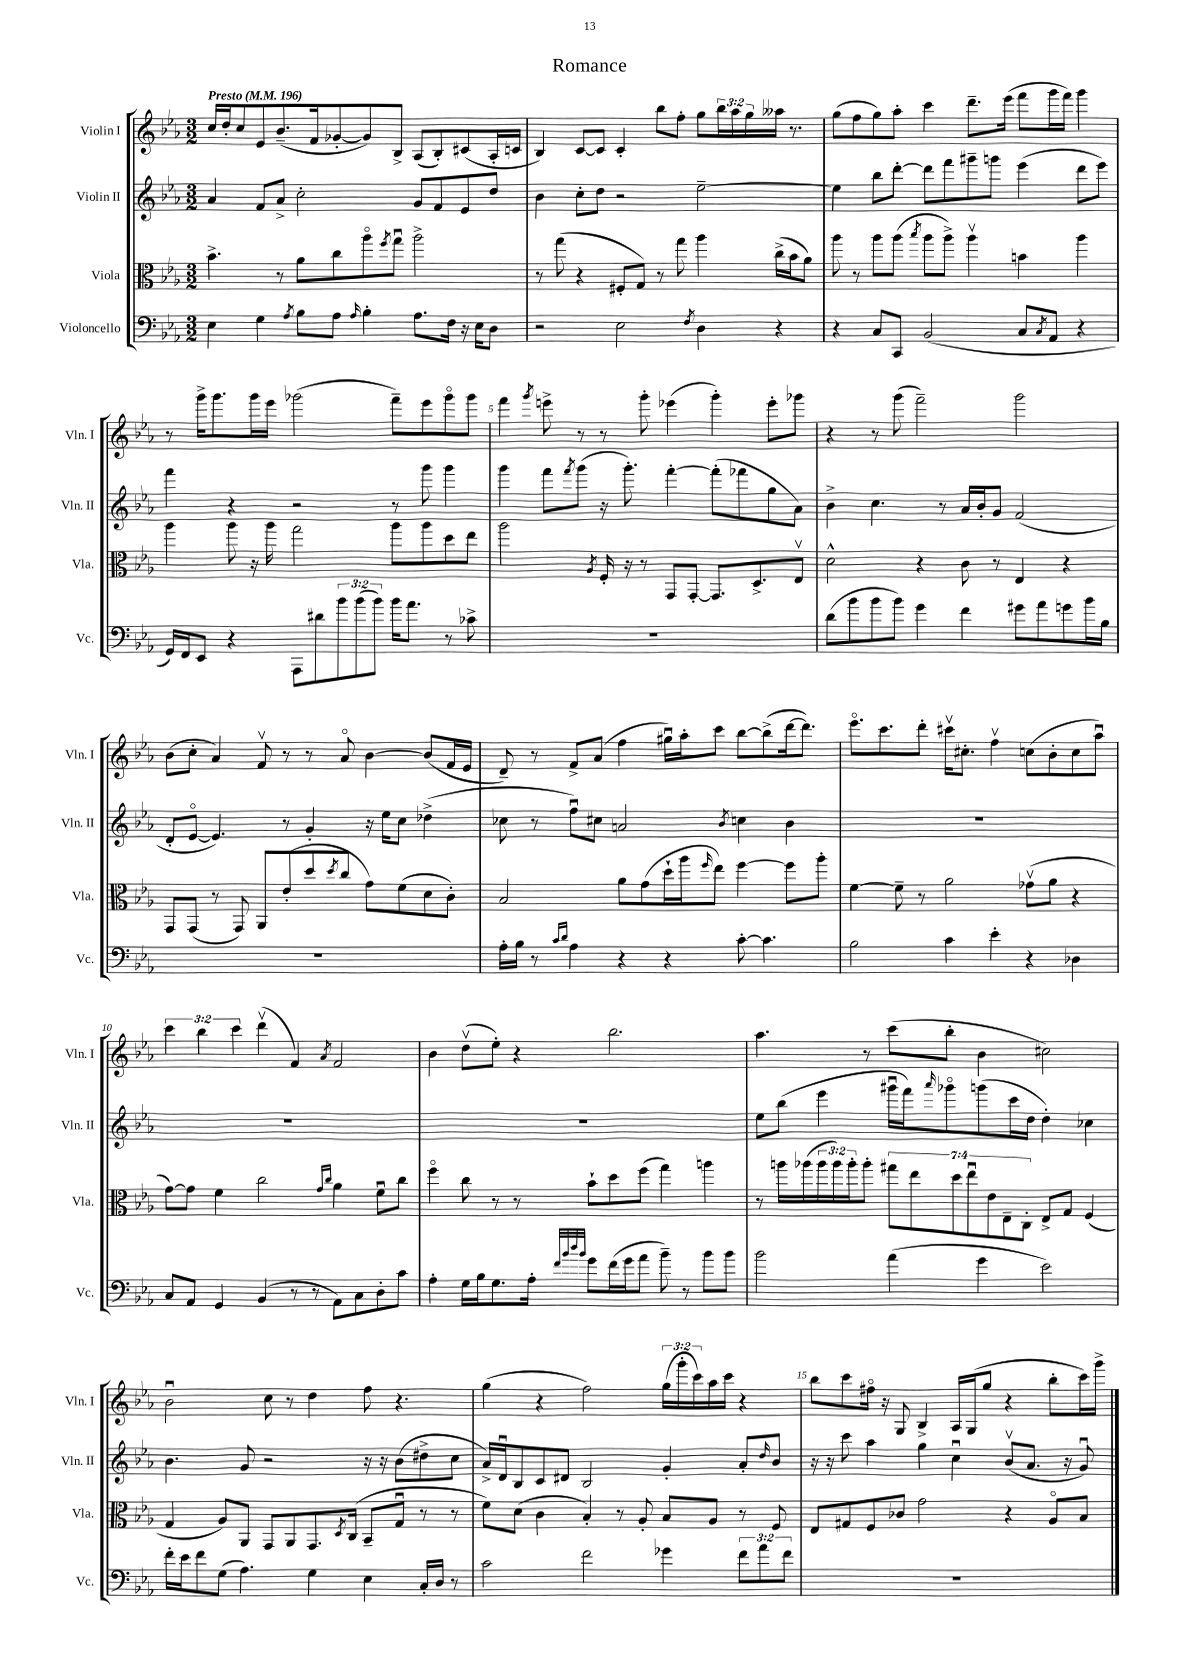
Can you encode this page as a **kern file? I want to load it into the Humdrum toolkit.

**kern	**kern	**kern	**kern
*part4	*part3	*part2	*part1
*staff4	*staff3	*staff2	*staff1
*I"Violoncello	*I"Viola	*I"Violin II	*I"Violin I
*I'Vc.	*I'Vla.	*I'Vln. II	*I'Vln. I
*clefF4	*clefC3	*clefG2	*clefG2
*k[b-e-a-]	*k[b-e-a-]	*k[b-e-a-]	*k[b-e-a-]
*M3/2	*M3/2	*M3/2	*M3/2
*MM196	*MM196	*MM196	*MM196
=1	=1	=1	=1
!	!	!	!LO:TX:a:B:t=Presto
4E-\	4.b-^\	4a-/	16cc/LL
.	.	.	16dd'/J
.	.	.	8cc/
4G\	.	8f/L	8e-/
.	8r	8a-^/J	(8.b-~/
8qA-/	.	.	.
8B-\L	8a-\L	2cc'\	.
.	.	.	16f/k
8A-\J	8cc\	.	[8g-X'/
16qqA-/	.	.	.
4B-'\	8aa-\	.	8g-/])
.	8qff/	.	.
.	8ggu\J	.	8B-^/J
8.A-\L	2aa-^\	8g/L	(8A-/L
.	.	8f/	8B-'/)
16F\Jk	.	.	.
16r	.	8e-/	(8c#X/
16E-\KL	.	.	.
8D\J	.	8dd/J	16A-'/L
.	.	.	16cn/JJ
=2	=2	=2	=2
2r	8r	4b-\	4B-/)
.	(8gg\	.	.
.	4r	8cc'\L	[8c/L
.	.	8dd\J	8c/J]
2E-\	8F#X'/L	2r	4c'/
.	8G/J)	.	.
.	8r	.	8bb-\L
.	8gg\	.	8ff'\J
8qF/	.	.	.
4D\	4aa-\	[2ee-~\	8gg\L
.	.	.	24bb-\L
.	.	.	24aa-\
.	.	.	24gg\
4r	(16cc^\LL	.	16aa--X\JJ
.	16b-\J	.	8.r
.	8a-\J)	.	.
=3	=3	=3	=3
4r	8aa-\	4ee-\]	(8gg\L
.	8r	.	8ff\
8C/L	8aa-\L	8bb-\L	8gg\)
8CC/J	(8aa-\J	[8ddd'\J	8aa-'\J
.	8qbb-/	.	.
(2BB-/	8aa-\L	8ddd\L]	4ccc\
.	8aa-^\J)	8fff\	.
.	4aa-v\	8ggg#X~\	8.ddd~\L
.	.	8gggn\J	.
.	.	.	(16eee-\Jk
8C/L	4bn\	(4eee-\	8fff\L
8qC/	.	.	.
8AA-/J	.	.	16ggg\L
.	.	.	16fff\JJ)
4r	4aa-\	8ddd\L	4ggg\
.	.	8eee-\J)	.
!!LO:LB:g=z
=4	=4	=4	=4
16GG/LL)	4aa-\	4fff\	8r
16FF/J	.	.	.
8EE-/J	.	.	16ggg^\KL
.	.	.	8.ggg\
4r	8aa-\	4r	.
.	16r	.	16ggg\L
.	16aa-\	.	16eee-\JJ
8AAA-\L	2gg\	2r	(2ggg-X\
8d#X\	.	.	.
12b-\	.	.	.
(12b-\	.	.	.
12b-\J)	.	.	.
16b-\KL	8aa-\L	8r	8fff~\L)
8.a-\J	.	.	.
.	8aa-\	8ggg\	8eee-\
8r	8dd\	4ggg\	8ggg-\
8c-X^\	8ee-\J	.	8ggg-\J
=5	=5	=5	=5
1.r	2aa-\	4ggg\	4fff\
.	.	.	8qggg/
.	.	8fff\L	8eeen^\
.	.	8qfff/	.
.	.	(8ggg\J	8r
.	8qA-/	.	.
.	16F'/	16r	8r
.	16r	8.ggg'\)	.
.	8r	.	8ggg'\
.	8GG/L	[4fff'\	(4eee-X\
.	[8GG'/J	.	.
.	8.GG/L]	(8fff'\L]	4ggg'\)
.	.	8fff-X\	.
.	8.D^/	.	.
.	.	8gg\	8eee-'\L
.	8E-v/J	8a-\J)	8ggg-X\J
=6	=6	=6	=6
(8d\L	2d^^\	4b-^\	4r
8b-\	.	.	.
8b-\	.	4.cc\	8r
8b-\J)	.	.	(8ggg\
4g\	4r	.	2fff~\)
.	.	8r	.
4f\	8c\	16a-/LL	.
.	.	16b-'/J	.
.	8r	8g/J	.
8g#X\L	4E-/	(2f/	2ggg\
8a-\	.	.	.
8gn\	4r	.	.
16b-\L	.	.	.
16B-\JJ	.	.	.
!!LO:LB:g=z
=7	=7	=7	=7
1.r	8GG/L	8d'/L	(8b-\L
.	(8GG/J	[8e-/J	8cc'\J
.	8r	4.e-/])	4a-/)
.	8GG/)	.	.
.	8AA-/L	.	8fv/
.	(8e-'/	8r	8r
.	8dd/	4g'/	8r
.	8qdd/	.	.
.	8cc/J	.	8a-/
.	8g\L)	16r	[4b-\
.	.	16ee-\KL	.
.	(8f\	8cc\J	.
.	8d\	(4dd-X^\	(8b-/L]
.	8c'\J)	.	16f/L
.	.	.	16e-/JJ
=8	=8	=8	=8
16A-'\LL	2B-/	8cc-X\	8d~/)
16B-\JJ	.	.	.
8r	.	8r	8r
16qqc/LL	.	.	.
16qqd/JJ	.	.	.
4A-\	.	8ffu\L)	8f^/L
.	.	8cc#X\J	(8a-/J
4r	8a-\L	2an/	4ff\
.	(8g\	.	.
4r	16dd`\L	.	16gg#Xu\LL)
.	16aa-\J	.	16aa-'\J
.	16qqff/	.	.
.	8ee-\J)	.	8ccc\J
.	.	8qb-/	.
[8c'\	[4ff\	4ccn\	[8bb-\L
4.c\]	.	.	(8bb-^\]
.	8ff\L]	4b-\	[16ddd\k
.	.	.	8.ddd\J])
.	8aa-'\J	.	.
=9	=9	=9	=9
2B-\	[4f\	1.r	8.eee-\L
.	.	.	8.ccc\
.	8f~\]	.	.
.	8r	.	8ddd'\J
4c\	2a-\	.	16ccc#Xv\KL
.	.	.	8.cc#X'\J
4e-'\	.	.	4ffv\
4r	(8g-Xv\L	.	(8ccn\L
.	8a-\J	.	8b-'\
4D-X\	4r	.	8cc\
.	.	.	8aa-u\J)
!!LO:LB:g=z
=10	=10	=10	=10
8C/L	[8g\L)	1.r	6ccc\
8AA-/J	8g\J]	.	.
.	.	.	6bb-\
4GG/	4f\	.	.
.	.	.	6ccc\
(4BB-/	2cc\	.	(4dddv\
8r	.	.	4f/)
8r	.	.	.
.	16qqg/LL	.	.
.	16qqcc/JJ	.	8qa-/
8AA-\L)	4a-\	.	2f/
8C\	.	.	.
8D'\	8fu\L	.	.
8c\J	8cc\J	.	.
=11	=11	=11	=11
4A-'\	4ff\	1.r	4b-\
16G\LL	8cc\	.	(8ddv\L
16B-\J	.	.	.
8.G\	8r	.	8ee-'\J)
.	8r	.	4r
16A-'\Jk	.	.	.
32qqf/LLL	.	.	.
32qqb-/	.	.	.
32qqdd/	.	.	.
32qqb-/JJJ	.	.	.
8g\L	8b-`\L	.	.
(16f\L	8dd\	.	2.bb-\
16g\J	.	.	.
8a-\J	(8ff\J	.	.
8b-~\)	4gg\)	.	.
8r	.	.	.
8b-\L	4aan\	.	.
8b-\J	.	.	.
=12	=12	=12	=12
2b-\	8r	8ee-\L	4.aa-\
.	16aan\LL	(8bb-\J	.
.	(16aa-X\	.	.
.	24aa-\	4eee-\	.
.	24aa-\)	.	.
.	24aa-'\J	.	.
.	8aa-'\J	.	8r
(4a-\	14gg#X\L	16ggg#Xu\LL	(8ccc\L
.	.	16fff\J)	.
.	14ee-\	.	.
.	.	16qqaaa-/	.
.	.	8ggg-X\	8bb-'\J
.	14dd\	.	.
.	14ee-u\	.	.
4g\	.	(8gggn\	4b-\
.	14e-\	.	.
.	14E-~\	.	.
.	.	16ccc\L	.
.	14C'\J	.	.
.	.	16dd\JJ	.
2e-\)	8E-^/L	4dd'\)	2cc#X\)
.	8G/J	.	.
.	(4F/	4cc-X\	.
!!LO:LB:g=z
=13	=13	=13	=13
16f'\LL	4G/	4.b-\	2b-u\
16e-\J	.	.	.
8f\	.	.	.
(8G\J	8A-/L)	.	.
4.A-\)	8AA-/J	8g/	.
.	8GG/L	2r	8cc\
.	8AA-/	.	8r
4G\	8.GG/	.	4dd\
.	8qD/	.	.
.	(16C/Jk	.	.
4E-\	8BB-~/L	16r	8ff\
.	.	16r	.
.	8Gu/J	(8b-\L	4.r
16C'/LL	8r	8dd#X^\	.
16D/JJ	.	.	.
8r	8r	8cc\J	.
=14	=14	=14	=14
2c\	8f\L)	16a-^/LL)	(4gg\
.	.	16du/J	.
.	(8d\J	8B-/	.
.	4c\	8c/	4r
.	.	8d#X/J	.
2f\	4B-'/)	2B-/	2ff\)
.	8r	.	.
.	8A-'/	.	.
4g-X\	8B-/L	4g'/	(24gg\LL
.	.	.	24ggg'\
.	.	.	24ccc\)
.	8A-/J	.	16aa-\
.	.	.	16ccc\JJ
12f\L	8r	8a-'/L	4r
12a-\	.	.	.
.	.	16qqdd/	.
.	8F/	8b-/J	.
12f\J	.	.	.
=15	=15	=15	=15
1.r	8E-/L	16r	8bb-\L
.	.	16r	.
.	8G#X/	8ccc\	8ccc\
.	8F/	4aa-\	16ff#X\Jk
.	.	.	16r
.	8c-X/J	.	8G/
.	2g\	4gg\	4B-^/
.	.	4ccu\	16A-/LL
.	.	.	(16G/J
.	.	.	8gg/J
.	4r	(8b-v/L	4r
.	.	8.a-/J	.
.	8A-/L	.	8bb-'\L
.	.	16r	.
.	8B-/J	8gu/)	16ccc\L)
.	.	.	16ggg^\JJ
==	==	==	==
*-	*-	*-	*-
